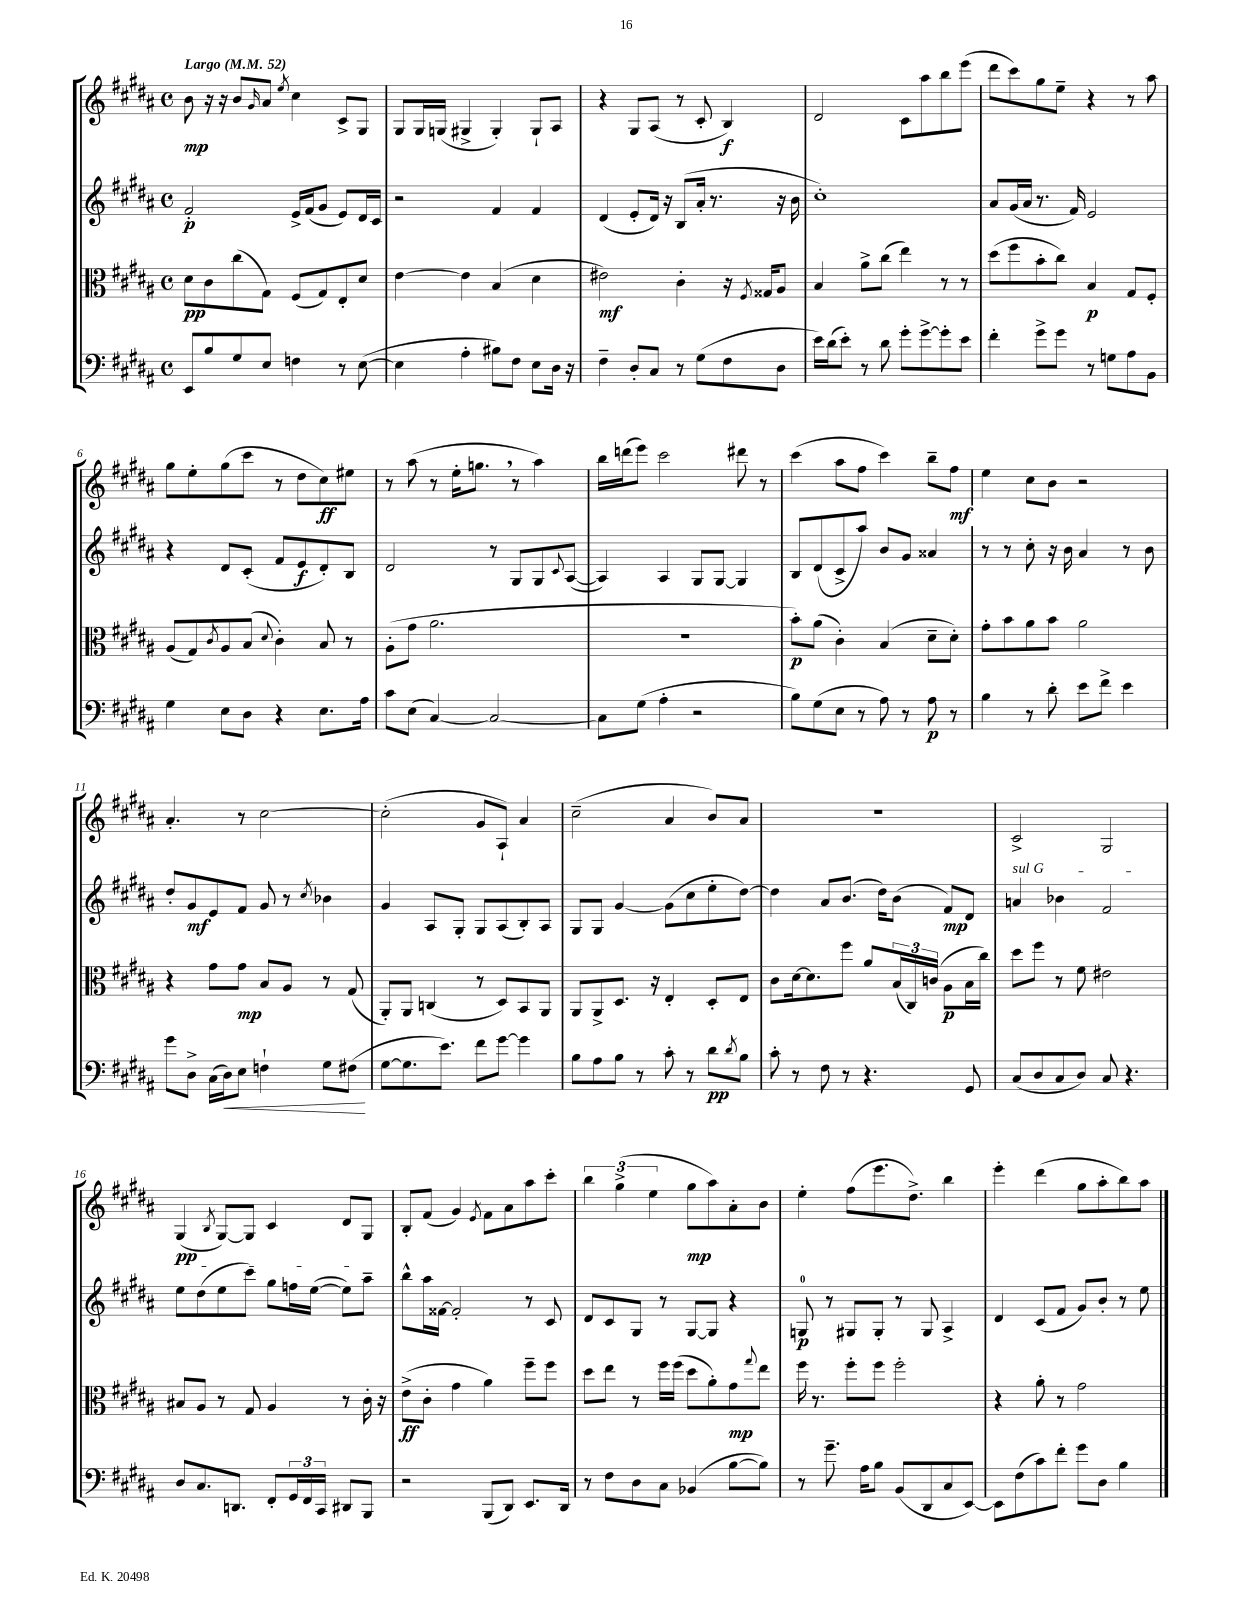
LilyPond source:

<<
\new StaffGroup <<
\new Staff = "s0" {
    \clef treble \key b \major \defaultTimeSignature \time 4/4 \tempo "Largo" 4 = 52
    b'8\mp r16 r16 b'8 \grace { gis'16 } ais'8 \acciaccatura { e''8 } cis''4 cis'8-> gis8 |
    gis8 gis16 g16( gis4-> gis4-.) gis8-! ais8 |
    r4 gis8 ais8( r8 cis'8-. b4\f) |
    dis'2 cis'8 ais''8 b''8 e'''8( |
    dis'''8 cis'''8) gis''8 e''8-- r4 r8 ais''8 |
    gis''8 e''8-. gis''8( cis'''8 r8 dis''8 cis''8\ff) eis''8 |
    r8 ais''8( r8 e''16-. g''8. \breathe r8 ais''4) |
    b''16 d'''16( e'''8) cis'''2 dis'''8 r8 |
    cis'''4( ais''8 fis''8 cis'''4) b''8-- fis''8\mf |
    e''4 cis''8 b'8 r2 |
    ais'4.-. r8 cis''2~ |
    cis''2-.( gis'8 ais8-!) ais'4 |
    cis''2--( ais'4 b'8) ais'8 |
    r1 |
    cis'2-> gis2 |
    gis4\pp( \acciaccatura { b8 } gis8~) gis8 cis'4 dis'8 gis8 |
    b8-. fis'8( gis'4) \acciaccatura { e'8 } fis'8 ais'8 ais''8 cis'''8-. |
    \tuplet 3/2 { b''4 gis''4->( e''4 } gis''8\mp ais''8) ais'8-. b'8 |
    e''4-. fis''8( e'''8. dis''8.->) b''4 |
    e'''4-. dis'''4( gis''8 ais''8-. b''8) ais''8 \bar "|." |
}
\new Staff = "s1" {
    \clef treble \key b \major \defaultTimeSignature \time 4/4
    fis'2-.\p e'16-> fis'16( gis'8 e'8) dis'16 cis'16 |
    r2 fis'4 fis'4 |
    dis'4( e'8-. dis'16) r16 b8( ais'16-. r8. r16 b'16 |
    cis''1-.) |
    ais'8 gis'16( ais'16 r8. fis'16) e'2 |
    r4 dis'8 cis'8-.( fis'8 e'8\f dis'8-.) b8 |
    dis'2 r8 gis8 gis8 \appoggiatura { cis'8 } ais8~( |
    ais4) ais4 gis8 gis8~ gis4 |
    b8 dis'8( cis'8-> ais''8) b'8 gis'8 aisis'4 |
    r8 r8 cis''8-. r16 b'16 ais'4 r8 b'8 |
    dis''8-. gis'8\mf e'8 fis'8 gis'8 r8 \acciaccatura { cis''8 } bes'4 |
    gis'4 ais8 gis8-. gis8 ais8( b8-.) ais8 |
    gis8 gis8 gis'4~ gis'8( cis''8 e''8-. dis''8~) |
    dis''4 ais'8 b'8.( dis''16) b'8( fis'8\mp) dis'8 |
    \once \override TextSpanner.bound-details.left.text = \markup { \italic "sul G" } a'4\startTextSpan bes'4 fis'2 |
    e''8 dis''8( e''8 cis'''8) gis''8 f''16 e''16~( e''8) ais''8--\stopTextSpan |
    b''8-^ ais''16 fisis'16~ fisis'2-. r8 cis'8 |
    dis'8 cis'8 gis8 r8 gis8~ gis8 r4 |
    g8-0\p r8 gis8 gis8-. r8 gis8 ais4-> |
    dis'4 cis'8( fis'8 gis'8) b'8-. r8 e''8 \bar "|." |
}
\new Staff = "s2" {
    \clef alto \key b \major \defaultTimeSignature \time 4/4
    dis'8\pp cis'8 cis''8( gis8) fis8( gis8) e8-. dis'8 |
    e'4~ e'4 b4( dis'4 |
    eis'2\mf) cis'4-. r16 \acciaccatura { fis8 } gisis16 ais8 |
    b4 ais'8-> cis''8( e''4) r8 r8 |
    dis''8( fis''8 b'8-. cis''8) b4\p gis8 fis8-. |
    ais8( gis8) \acciaccatura { cis'8 } ais8 b8( \appoggiatura { dis'8 } cis'4-.) b8 r8 |
    ais8-.( gis'8 ais'2. |
    r1 |
    b'8-.\p) ais'8( cis'4-.) b4( dis'8-- dis'8-.) |
    gis'8-. b'8 ais'8 b'8 ais'2 |
    r4 gis'8 gis'8\mp b8 ais8 r8 gis8( |
    ais,8-.) ais,8 c4( r8 dis8) b,8 ais,8 |
    ais,8 ais,8-> dis8. r16 e4-. dis8-. e8 |
    cis'8 dis'16~ dis'8. fis''8 ais'8 \tuplet 3/2 { b16( cis16) c'16( } ais8\p b16 cis''16) |
    dis''8 fis''8 r8 fis'8 eis'2 |
    bis8 ais8 r8 gis8 ais4 r8 cis'16-. r16 |
    e'8->\ff( cis'8-. gis'4 ais'4) fis''8-- fis''8 |
    dis''8 e''8 r8 fis''16 fis''16( dis''8 ais'8-.) gis'8\mp \appoggiatura { gis''8 } e''8 |
    fis''16 r8. fis''8-. fis''8 fis''2-. |
    r4 ais'8-. r8 gis'2 \bar "|." |
}
\new Staff = "s3" {
    \clef bass \key b \major \defaultTimeSignature \time 4/4
    e,8 b8 gis8 e8 f4 r8 e8~( |
    e4 ais4-. bis8) fis8 e8 dis16 r16 |
    fis4-- dis8-. cis8 r8 gis8( fis8 dis8 |
    e'16) dis'16( e'8-.) r8 dis'8 gis'8-. gis'8~-> gis'8-. e'8 |
    fis'4-. gis'8-> gis'8 r8 g8 ais8 b,8 |
    gis4 e8 dis8 r4 e8. ais16 |
    cis'8 e8( cis4~) cis2~ |
    cis8 gis8( ais4-. r2 |
    b8) gis8( e8 r8 ais8) r8 ais8\p r8 |
    b4 r8 dis'8-. e'8 fis'8-> e'4 |
    gis'8 dis8-> cis16( dis16\<) e8 f4-! gis8 fis8\!( |
    gis8~ gis8. e'8.) fis'8 gis'8~ gis'4 |
    b8 ais8 b8 r8 cis'8-. r8 dis'8\pp \acciaccatura { dis'8 } b8 |
    cis'8-. r8 fis8 r8 r4. gis,8 |
    cis8( dis8 cis8 dis8) cis8 r4. |
    dis8 cis8. d,8. fis,8-. \tuplet 3/2 { gis,16 fis,16 cis,16 } dis,8 b,,8 |
    r2 b,,8( dis,8) e,8. dis,16 |
    r8 fis8 dis8 cis8 bes,4( b8~ b8) |
    r8 gis'8.-- ais16 b8 b,8( dis,8 cis8 e,8~) |
    e,8 fis8( cis'8) fis'8-. gis'8 dis8 b4 \bar "|." |
}
>>
>>
